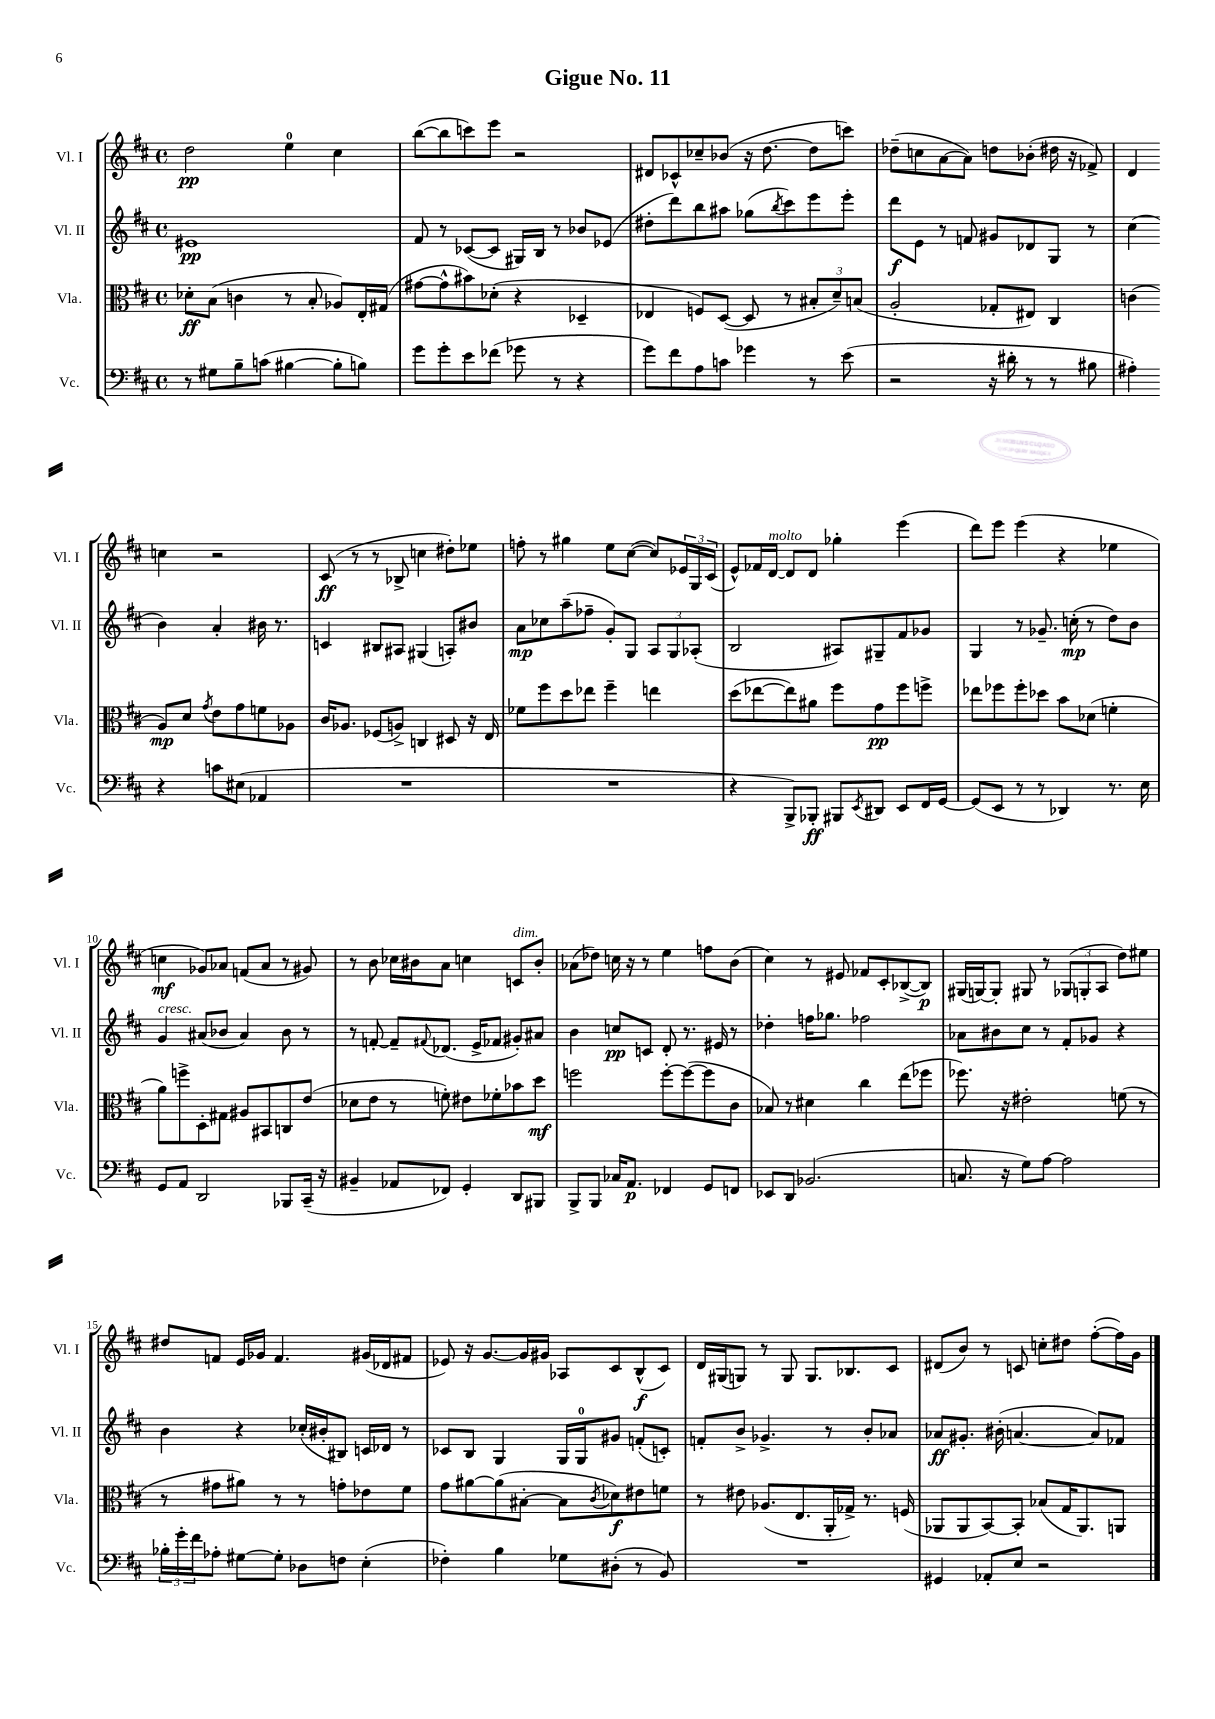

**kern	**kern	**kern	**kern
*staff4	*staff3	*staff2	*staff1
*clefF4	*clefC3	*clefG2	*clefG2
*k[f#c#]	*k[f#c#]	*k[f#c#]	*k[f#c#]
*M4/4	*M4/4	*M4/4	*M4/4
*met(c)	*met(c)	*met(c)	*met(c)
8r	8d-'	1e#	2dd
8G#	(8B	.	.
8B~	4c	.	.
(8c	.	.	.
[4B#	8r	.	4ee
.	8B'	.	.
8B#']	8A-)	.	4cc#
8B)	16E'	.	.
.	(16G#	.	.
=	=	=	=
8g	[8g#	8f#	([8bb
8g'	8g#^^]	8r	8bb]
8e	8b#)	([8c-	8ccc)
(8f-	(8d-'	8c-]	8eee
8g-	4r	16G#)	2r
.	.	16B	.
8r	.	8r	.
4r	4D-~	8b-	.
.	.	(8e-	.
=	=	=	=
8g)	4E-	8dd#'	8d#
8f#	.	8ddd)	8c-^^
8A	8F)	8bb	8cc-~
8c	([8D	8aa#	(8b-
4g-	8D]	(8gg-	16r
.	.	.	[8.dd
.	.	8qbb	.
.	8r	8ccc#)	.
8r	12B#'	8eee	8dd]
.	12d~)	.	.
(8e	.	8eee'	8ccc)
.	(12B	.	.
=	=	=	=
2r	2A'	8ddd	(8dd-~
.	.	8e	8cc
.	.	8r	[8a
.	.	8f	8a])
16r	8G-'	8g#	8dd
16d#'	.	.	.
8r	8E#)	8d-	(8b-'
8r	4C#	8G	16dd#
.	.	.	16r
8B#	.	8r	8f-^)
=	=	=	=
4A#')	(4c	(4cc#	4d
4r	8A)	4b)	4cc
.	8d	.	.
.	8qg	.	.
8c	8e	4a'	2r
(8E#	8g	.	.
4AA-	8f	16b#	.
.	.	8.r	.
.	8A-	.	.
=	=	=	=
1r	16c#	4c	(8c#
.	8.A-	.	.
.	.	.	8r
.	(8F-	8B#	8r
.	8A^)	8A#	8B-^
.	4C	(4G#	4cc
.	8D#	8A')	8dd#')
.	16r	8b#	8ee-
.	16E	.	.
=	=	=	=
1r	8f-	8a	8ff'
.	8ff#	8cc-	8r
.	8dd	(8aa~	4gg#
.	8ee-	8ff-~	.
.	4ff#~	8g')	8ee
.	.	8G	([8cc#
.	4ee	12A	8cc#])
.	.	12G	.
.	.	.	24e-
.	.	(12A-'	24G
.	.	.	(24c#
=	=	=	=
4r	(8dd	2B	8e^^)
.	[8ee-	.	16f-
.	.	.	[16d
8BBB^)	8ee-])	.	8d]
8BBB-'	8a#	.	8d
8BBB#	8ff#	8A#)	4gg-'
8qEE	.	.	.
8DD#	8g	8G#~	.
8EE	8ff#	8f#	(4eee
16FF#	8ff^	8g-	.
[16GG	.	.	.
=	=	=	=
(8GG]	8ee-	4G	8ddd)
8EE	8ff-	.	8eee
8r	8ff-'	8r	(4eee
8r	8dd-	8.g-~	.
4DD-)	8b	.	4r
.	.	(16cc'	.
.	(8d-	8r	.
8.r	4f'	8dd)	4ee-
.	.	8b	.
16E	.	.	.
=	=	=	=
8GG	8a)	4g	4cc
8AA	8ff^	.	.
2DD	8D'	(8a#	8g-)
.	8G#	8b-	8a-
.	8A#	4a#)	(8f
.	8BB#	.	8a-
8BBB-	8C	8b-	8r
(16CC#~	(8e	8r	8g#)
16r	.	.	.
=	=	=	=
4BB#~	8d-	8r	8r
.	8e	[8f'	8b
8AA-	8r	8f~]	16cc-
.	.	.	16b#
.	.	8qqf#	.
8FF-)	8f')	(8.d-	8a
4GG'	8e#	.	4cc
.	.	16e^	.
.	8f-'	8f-	.
8DD	8b-	8g#')	8c
8BBB#	8dd	8a#	8b#'
=	=	=	=
8BBB^	2ff	4b	(8a-
8BBB	.	.	8dd-)
16C-	.	8cc	16cc
8.AA	.	.	16r
.	.	8c	8r
4FF-	[8ff'	8d'	4ee
.	(8ff_	8.r	.
8GG	8ff]	.	8ff
.	.	16e#	.
8FF	8c#	8r	(8b
=	=	=	=
8EE-	8B-)	4dd-'	4cc#)
8DD	8r	.	.
(2.BB-	4d#	16ff	8r
.	.	8.gg-	.
.	.	.	8e#
.	4cc#	2ff-	8f-
.	.	.	8c#'
.	(8ee	.	([8B-^
.	8ff-	.	8B-])
=	=	=	=
8.C	8.ff-)	8a-	(16G#
.	.	.	[16G)
.	.	8b#	8G']
16r	16r	.	.
8G)	2e#'	8cc#	8G#
[8A	.	8r	8r
2A]	.	8f#'	(12G-
.	.	.	12G'
.	.	8g-	.
.	.	.	12A
.	(8f	4r	8dd)
.	8r	.	8ee#
=	=	=	=
24B-'	8r	4b	8dd#
24g'	.	.	.
24f#	.	.	.
8A-'	8g#	.	8f
[8G#	8a#)	4r	16e
.	.	.	16g-
8G#']	8r	.	4.f
8D-	8r	(16cc-'	.
.	.	16b#'	.
8F	8g'	8B#)	.
(4E'	8e-	16c	(16g#
.	.	16d-	16d-
.	8f#	8r	8f#
=	=	=	=
4F-')	8g	8c-	8e-)
.	[8a#	8B	16r
.	.	.	[8.g
4B	(8a#]	4G	.
.	[8B#'	.	16g]
.	.	.	16g#
8G-	8B#]	16G	8A-
.	.	16G	.
.	8qc#	.	.
(8D#'	8d-)	8g#	8c#
8r	8e#	(8f'	(8B^^
8BB)	8f	8c')	8c#)
=	=	=	=
1r	8r	8f'	16d
.	.	.	(16G#
.	8e#	8b^	8G)
.	(8.A-	4.g-^	8r
.	.	.	8G
.	8.E	.	.
.	.	.	8.G
.	16AA'	8r	.
.	16G-^)	.	8.B-
.	8.r	8b'	.
.	.	8a-	8c#
.	(16F	.	.
=	=	=	=
4GG#	8AA-	8a-	(8d#
.	8AA-	8.g#'	8b)
8AA-'	[8BB)	.	8r
.	.	(16b#'	.
8E	8BB']	[4.a	8c
2r	(8B-	.	8cc'
.	16G	.	8dd#
.	8.AA-)	.	.
.	.	8a])	([8ff#'
.	8AA	8f-	16ff#])
.	.	.	16g
==	==	==	==
*-	*-	*-	*-
